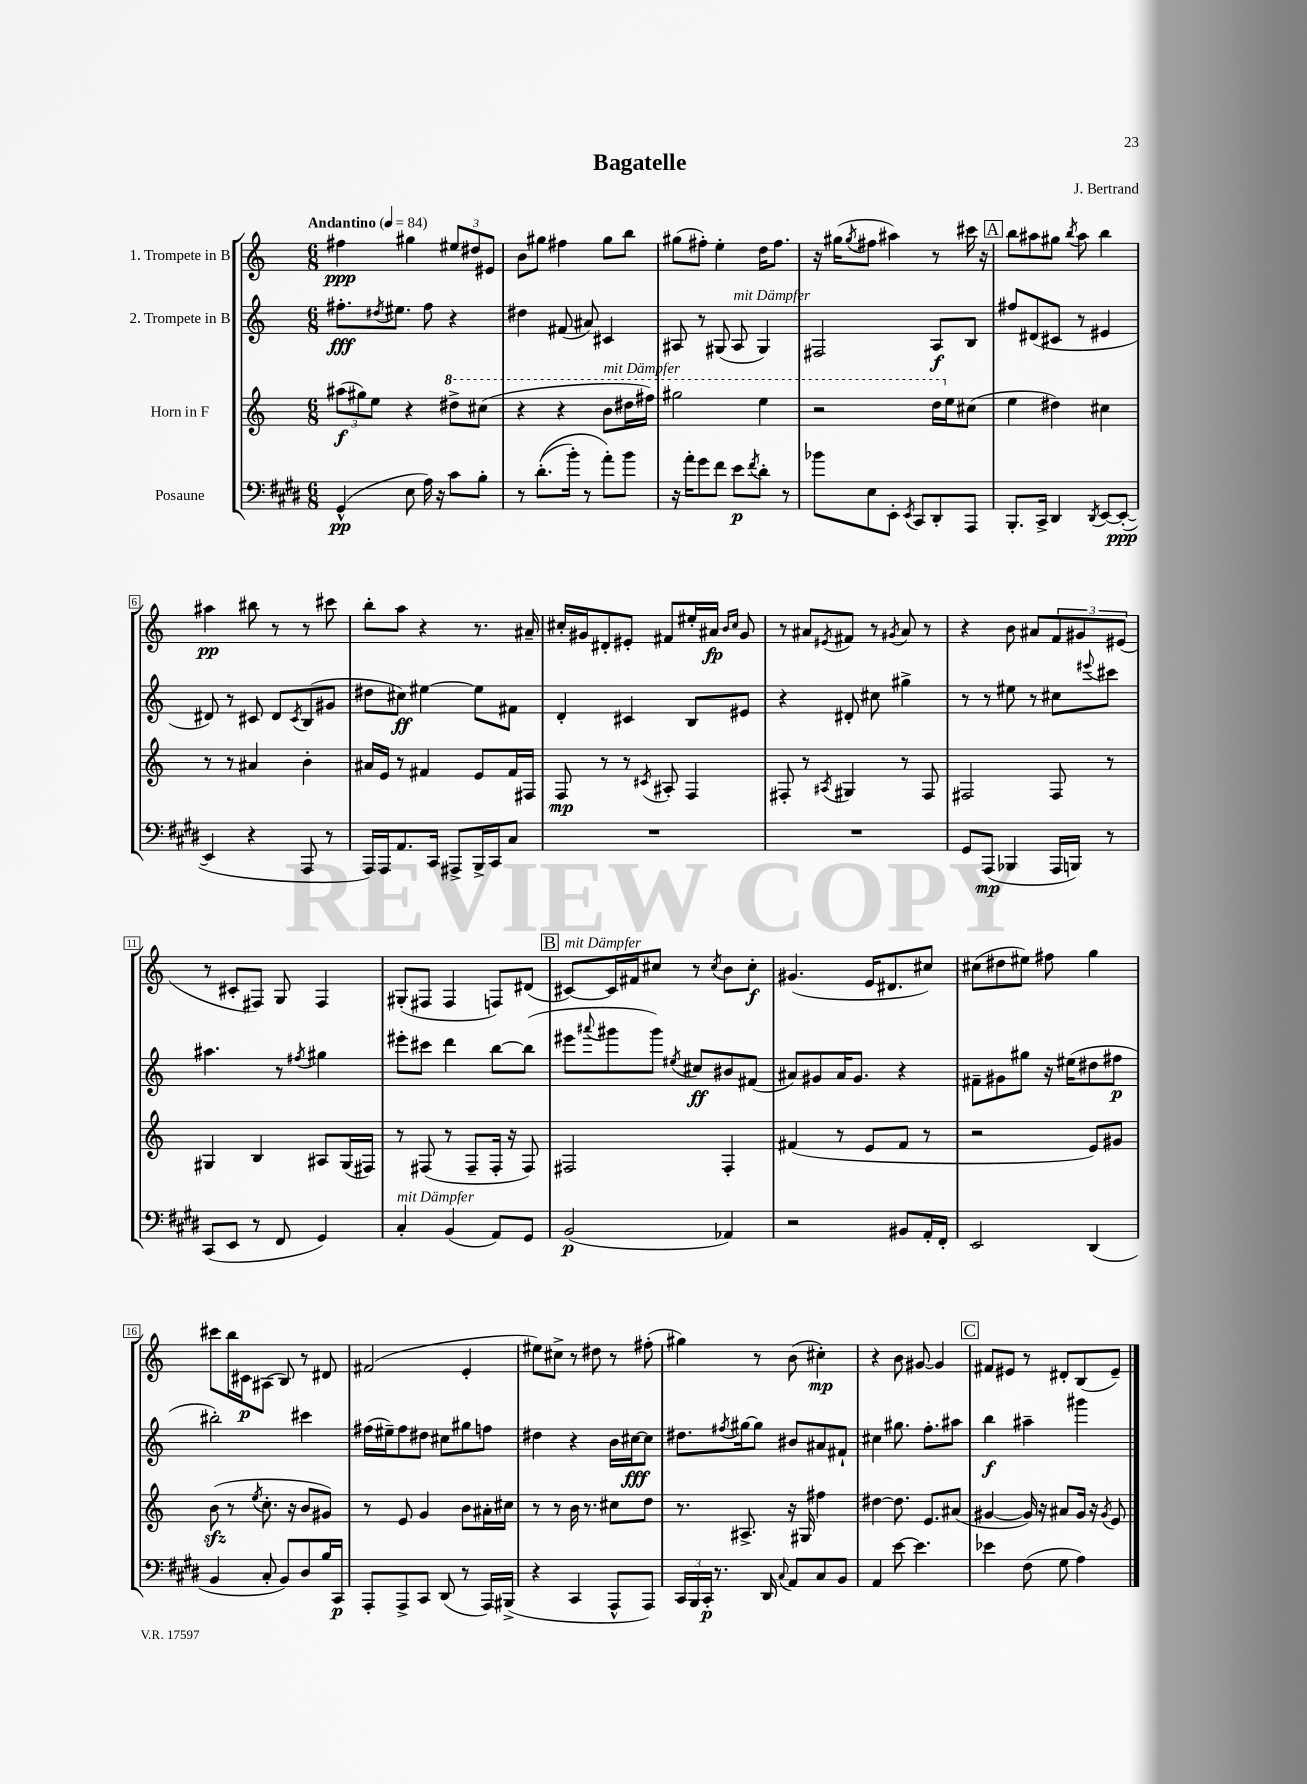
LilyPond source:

\header { title = "Bagatelle" composer = "J. Bertrand" }
<<
\new StaffGroup <<
\new Staff = "s0" \with { instrumentName = "1. Trompete in B" } {
    \clef treble \key c \major \numericTimeSignature \time 6/8 \tempo "Andantino" 4 = 84
    fis''4\ppp gis''4 \tuplet 3/2 { eis''8 dis''8 eis'8 } |
    b'8 gis''8 fis''4 gis''8 b''8 |
    gis''8( fis''8-.) e''4-. d''16 fis''8. |
    r16 gis''16( \acciaccatura { gis''8 } fis''8 ais''4) r8 cis'''16 r16 |
    \mark \markup { \box "A" } b''8 ais''8 gis''8 \acciaccatura { b''8 } ais''8 b''4 |
    ais''4\pp bis''8 r8 r8 cis'''8 |
    b''8-. a''8 r4 r8. ais'16-- |
    cis''16-. gis'16 dis'8-. eis'8-. fis'8 eis''16-. ais'16\fp \grace { b'16 cis''16 } gis'8 |
    r8 ais'8 \acciaccatura { eis'8 } fis'8 r8 \acciaccatura { gis'8 } ais'8 r8 |
    r4 b'8 ais'8 \tuplet 3/2 { f'8 gis'8 eis'8( } |
    r8 cis'8-. fis8) g8 fis4 |
    gis8-.( fis8 fis4 f8) dis'8( |
    \mark \markup { \box "B" } cis'8~^\markup { \italic "mit Dämpfer" }) cis'16 fis'16 cis''8 r8 \acciaccatura { cis''8 } b'8 cis''8-.\f |
    gis'4.( e'16 dis'8. cis''8) |
    cis''8( dis''8 eis''8) fis''8 g''4 |
    cis'''8 b''16 cis'16\p ais8( b8) r8 dis'8 |
    fis'2( e'4-. |
    eis''8) cis''8-> r8 dis''8 r8 fis''8-.( |
    gis''4) r8 b'8( cis''4-.\mp) |
    r4 b'8 gis'8~ gis'4 |
    \mark \markup { \box "C" } fis'8 eis'8 r8 dis'8-. b8( eis'8--) \bar "|." |
}
\new Staff = "s1" \with { instrumentName = "2. Trompete in B" } {
    \clef treble \key c \major \numericTimeSignature \time 6/8
    fis''8.-.\fff \acciaccatura { dis''8 } eis''8. fis''8 r4 |
    dis''4 fis'8( ais'8) cis'4 |
    ais8 r8 gis8( ais8^\markup { \italic "mit Dämpfer" } gis4) |
    fis2 a8\f b8 |
    \mark \markup { \box "A" } fis''8 dis'8( cis'8 r8 eis'4 |
    dis'8) r8 cis'8 dis'8 \acciaccatura { cis'8 } b8( gis'8 |
    dis''8 cis''8\ff) eis''4~ eis''8 fis'8 |
    d'4-. cis'4 b8 eis'8 |
    r4 dis'8-. cis''8 gis''4-> |
    r8 r8 eis''8 r8 cis''8 \appoggiatura { eis'''8 } cis'''8 |
    ais''4. r8 \acciaccatura { fis''8 } gis''4 |
    eis'''8-. cis'''8 d'''4 b''8~ b''8( |
    \mark \markup { \box "B" } eis'''8 \appoggiatura { ais'''8 } gis'''8 gis'''8) \acciaccatura { eis''8 } cis''8\ff bis'8 fis'8( |
    ais'8) gis'8 ais'16 gis'8. r4 |
    fis'8-- gis'8 gis''8 r16 eis''16( dis''8 fis''8\p |
    bis''2-.) cis'''4 |
    fis''16( eis''16--) fis''8 dis''8 cis''8 gis''8 f''8 |
    dis''4 r4 b'16 cis''16~\fff cis''8 |
    dis''8. \acciaccatura { fis''8 } gis''16~ gis''8 bis'8 ais'8 fis'8-! |
    cis''4 gis''8. f''8.-. ais''8 |
    \mark \markup { \box "C" } b''4\f ais''4-- gis'''4 \bar "|." |
}
\new Staff = "s2" \with { instrumentName = "Horn in F" } {
    \clef treble \key c \major \numericTimeSignature \time 6/8
    \tuplet 3/2 { ais''8\f( gis''8) e''8 } r4 \ottava #1 dis'''8-> cis'''8( |
    r4 r4 b''8^\markup { \italic "mit Dämpfer" } dis'''16 fis'''16) |
    gis'''2 e'''4 |
    r2 d'''16 \ottava #0 e''16 cis''8( |
    \mark \markup { \box "A" } e''4 dis''4) cis''4 |
    r8 r8 ais'4 b'4-. |
    ais'16 e'16 r8 fis'4 e'8 fis'16 fis16 |
    f8\mp r8 r8 \acciaccatura { cis'8 } ais8-. f4 |
    fis8-. r8 \acciaccatura { ais8 } gis4 r8 fis8 |
    fis2 fis8 r8 |
    gis4 b4 ais8 gis16( fis16) |
    r8 fis8( r8 fis8-- fis16-. r16 fis8) |
    \mark \markup { \box "B" } fis2 fis4-. |
    fis'4( r8 e'8 fis'8 r8 |
    r2 e'8) gis'8 |
    b'8\sfz( r8 \acciaccatura { e''8 } c''8.-. r16 b'8 gis'8) |
    r8 e'8 g'4 b'8 ais'16-. cis''16 |
    r8 r8 b'16 r8. cis''8 d''8 |
    r8. ais8.-> r16 gis16 fis''4 |
    dis''4~ dis''8. e'8. ais'8( |
    \mark \markup { \box "C" } gis'4~ gis'16) r16 ais'8 gis'16 r16 \acciaccatura { gis'8 } e'8 \bar "|." |
}
\new Staff = "s3" \with { instrumentName = "Posaune" } {
    \clef bass \key e \major \numericTimeSignature \time 6/8
    gis,4-^\pp( e8 a16) r16 cis'8 b8-. |
    r8 dis'8.-.(\( b'16-.) r8 a'8-.\) b'8 |
    r16 a'16-. gis'8 fis'8 e'8\p \acciaccatura { fis'8 } dis'8-. r8 |
    bes'8 e8 e,8-. \acciaccatura { e,8 } cis,8 dis,8-. a,,8 |
    \mark \markup { \box "A" } b,,8.-. cis,16-> dis,4 \acciaccatura { dis,8 } e,8~ e,8~-.\ppp( |
    e,4 r4 a,,8 r8 |
    a,,16) a,,16 a,8. cis,16 ais,,8-> b,,16-> cis,16 cis8 |
    R2. |
    R2. |
    gis,8 a,,8\mp( bes,,4 a,,16 b,,16) r8 |
    cis,8( e,8 r8 fis,8 gis,4) |
    cis4-.^\markup { \italic "mit Dämpfer" } b,4( a,8) gis,8 |
    \mark \markup { \box "B" } b,2\p( aes,4) |
    r2 bis,8 a,16-. fis,16-. |
    e,2 dis,4( |
    b,4 cis8-. b,8) dis8 b16 cis,16\p |
    a,,8-. a,,8-> cis,8 dis,8( r8 a,,16) bis,,16->( |
    r4 cis,4 a,,8-^ a,,8) |
    \tuplet 3/2 { cis,16 b,,16 cis,16-.\p } r8. dis,16 \appoggiatura { cis8 } a,8 cis8 b,8 |
    a,4 e'8~ e'4. |
    \mark \markup { \box "C" } ees'4 fis8( gis8 a4) \bar "|." |
}
>>
>>
\layout { \context { \Score \override BarNumber.stencil = #(make-stencil-boxer 0.1 0.3 ly:text-interface::print) } }
